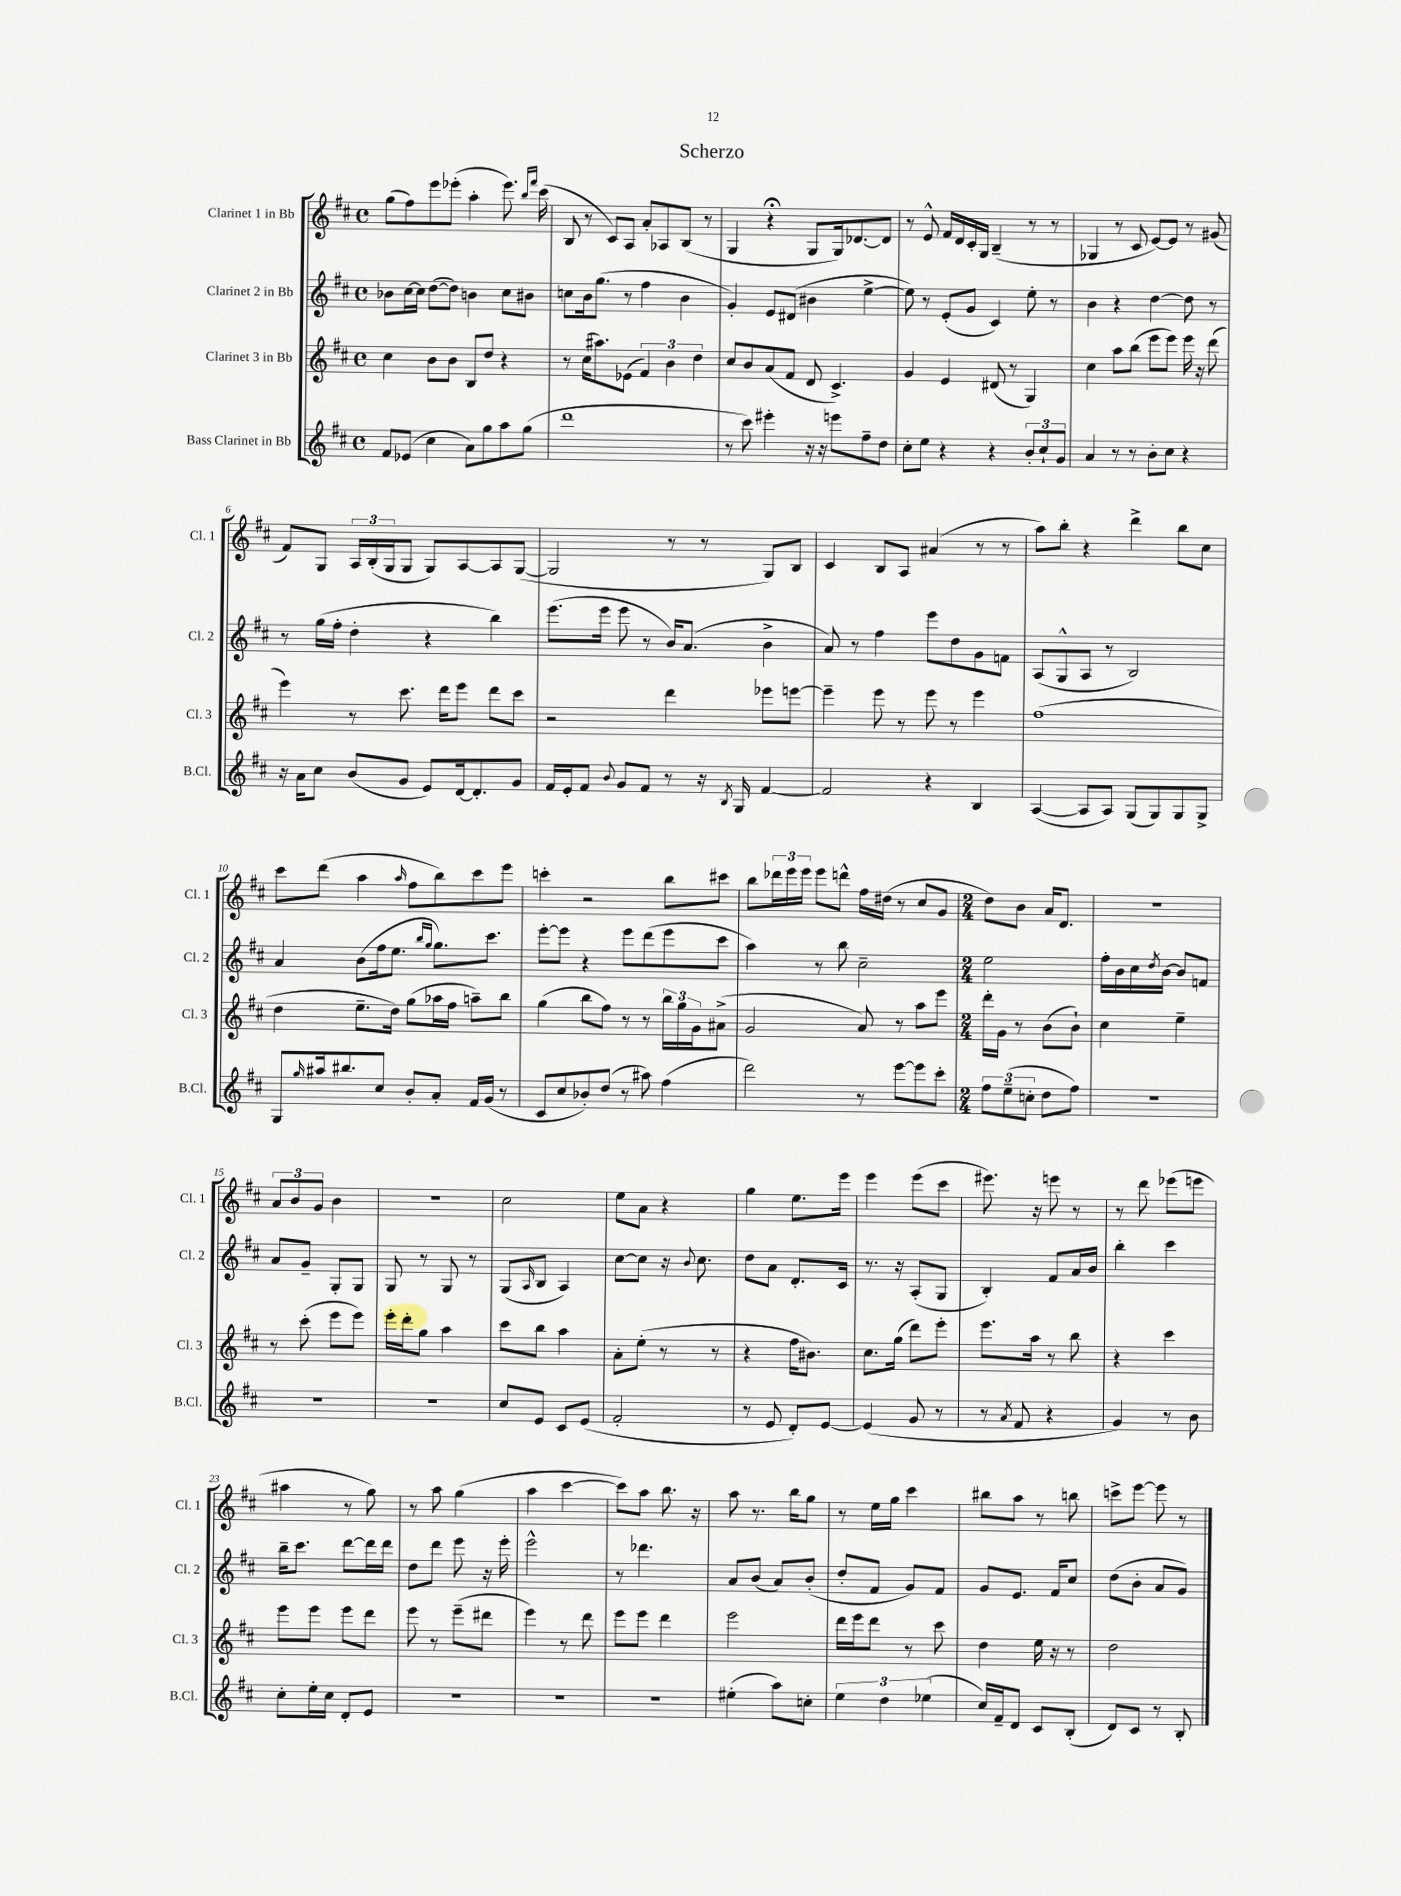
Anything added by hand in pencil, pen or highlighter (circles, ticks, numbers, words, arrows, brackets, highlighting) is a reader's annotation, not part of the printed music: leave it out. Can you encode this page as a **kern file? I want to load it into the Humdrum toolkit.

**kern	**kern	**kern	**kern
*staff4	*staff3	*staff2	*staff1
*clefG2	*clefG2	*clefG2	*clefG2
*k[f#c#]	*k[f#c#]	*k[f#c#]	*k[f#c#]
*M4/4	*M4/4	*M4/4	*M4/4
*met(c)	*met(c)	*met(c)	*met(c)
8f#	4cc#	8b-	(8gg
(8e-	.	[16cc#	8ff#)
.	.	16cc#]	.
4cc#	8b	([8dd	8eee
.	8b	8dd])	(8eee-'
8a)	8B	4b	4aa'
8gg	8dd	.	.
8aa	4r	8cc#	8.eee-)
(8gg	.	8b#	.
.	.	.	16qqbb
.	.	.	16qqfff#
.	.	.	(16ccc#
=	=	=	=
1ddd	8r	8cc	8B
.	(16cc#	16b	8r
.	8.aa#)	(8.gg	.
.	.	.	8c#)
.	(8e-	8r	8A
.	6f#)	4ff#	8a'
.	.	.	8A-
.	6b	.	.
.	.	4b	(8B
.	6dd	.	.
.	.	.	8r
=	=	=	=
8r	8cc#	4g')	4G
8ccc#)	8b	.	.
4eee#'	(8a	8e	4r;
.	8f#	(8d#	.
16r	8d	4b#	8G
16r	.	.	.
8eee	4.c#^)	.	16G)
.	.	.	[8.d-
8ff#~	.	[4ee^	.
8dd	.	.	8d-]
=	=	=	=
8cc#'	4g	8ee])	8r
8ee	.	8r	8e^^
4r	4e	(8e'	16f#
.	.	.	16d
.	.	8g	16c#'
.	.	.	16G
4r	(8d#	4c#)	(4B~
.	8r	.	.
12b'	4G)	8ee'	8r
12cc#`	.	.	.
.	.	8r	8r
12g	.	.	.
=	=	=	=
4a	4cc#	4b	4G-
8r	8aa	4r	8r
8r	(8bb	.	8c#
8b'	8eee	[4dd	[8e)
8cc#	8eee)	.	8e]
4r	16eee	8dd]	8r
.	16r	.	.
.	(8ddd	8r	(8g#
=	=	=	=
16r	4eee)	8r	8f#)
16a	.	.	.
8cc#	.	(16gg	8G
.	.	16ff#'	.
(8b	8r	4dd'	24A
.	.	.	(24B'
.	.	.	24G
8g	8.ccc#	.	8G
8e)	.	4r	8G)
.	16ddd	.	.
[16d	8eee	.	[8A
8.d']	.	.	.
.	8ddd	4bb)	8A]
8g	8ccc#	.	([8G
=	=	=	=
16f#	2r	(8.eee	2G]
16e'	.	.	.
8f#	.	.	.
.	.	16eee	.
8qqb	.	.	.
8g	.	8eee	.
8f#	.	8r	.
8r	4ddd	16b)	8r
.	.	(8.a	.
16r	.	.	8r
8qB	.	.	.
16G	.	.	.
[4f#	8eee-	4b^	8G)
.	[8eee	.	8B
=	=	=	=
2f#]	4eee~]	8a)	4c#
.	.	8r	.
.	8eee	4ff#	8B
.	8r	.	8A
4r	8eee	8eee	(4a#
.	8r	8dd	.
4B	4eee	8g	8r
.	.	8f	8r
=	=	=	=
([4A	(1ff#	(8A	8aa)
.	.	8G^^	8bb'
8A]	.	8A	4r
8A)	.	8r	.
(8G	.	2B)	4ddd^
8G)	.	.	.
8G	.	.	8bb
8G^	.	.	8cc#
=	=	=	=
8G	4dd	4a	8ccc#
16qqgg	.	.	.
16aa#	.	.	(8ddd
8.bb#	.	.	.
.	8.ee~	(8b	4aa
8cc#	.	16ff#	.
.	16dd)	8.ee	.
.	.	.	16qqaa
8b'	(8gg	.	8ff#
.	.	16qqbb	.
.	.	16qqgg	.
8a'	16aa-	8.gg)	8bb)
.	16ff#	.	.
16f#	8aa~)	.	8ccc#
(16g	.	8.ccc#	.
8r	8bb	.	8eee
=	=	=	=
8c#	(4gg	[8eee'	4ccc'
8cc#	.	8eee]	.
8b-')	8bb	4r	2r
(8dd	8ff#)	.	.
8r	8r	8eee	.
8aa#)	8r	(8ddd	.
(4ff#	24bb	8eee	8bb
.	24gg	.	.
.	24g	.	.
.	(8a#^	8ccc#	8ccc#
=	=	=	=
2ddd)	2g	4aa)	8bb
.	.	.	24ddd-
.	.	.	24eee
.	.	.	24eee
.	.	8r	8eee
.	.	8bb	8ddd^^
8r	8a)	2cc#~	16ff#
.	.	.	(16dd#
[8eee	8r	.	8r
8eee]	8aa	.	8cc#
8ccc#'	8eee	.	8g
=	=	=	=
*M2/4	*M2/4	*M2/4	*M2/4
12ff#	16ddd'	2ee	8dd)
.	16g	.	.
(12ee~	.	.	.
.	8r	.	8b
12cc'	.	.	.
8dd	(8b	.	16a
.	.	.	8.d
8ff#)	8b`)	.	.
=	=	=	=
2r	4cc#	16ff#'	2r
.	.	16b	.
.	.	16cc#	.
.	.	8qdd	.
.	.	[16b	.
.	4ee~	8b]	.
.	.	8f	.
=	=	=	=
2r	8r	8a	12a
.	.	.	12b
.	(8ccc#'	8g~	.
.	.	.	12g
.	8eee	8G'	4b
.	8eee)	8G	.
=	=	=	=
2r	16eee'	8G	2r
.	16ddd'	.	.
.	8gg	8r	.
.	4aa	8G	.
.	.	8r	.
=	=	=	=
8cc#	8ccc#	(8G	2cc#
.	.	16qqA	.
8e	8bb	8B	.
8c#	4aa	4A)	.
(8e	.	.	.
=	=	=	=
2f#'	8a'	[8cc#	8ee
.	(8ee'	8cc#]	8a
.	8r	16r	4r
.	.	8qqb	.
.	.	8.cc#	.
.	8r	.	.
=	=	=	=
8r	4r	8dd	4gg
8e	.	8a	.
8d')	16ff#	8.d'	8.ee
.	8.b#)	.	.
[8e	.	.	.
.	.	16c#	16eee
=	=	=	=
(4e]	8.cc#	8.r	4eee
.	(16gg	16r	.
8g	8ddd)	(8A'	(8eee
8r	8eee'	8G	8ccc#
=	=	=	=
8r	8.eee	4B')	8.eee#)
8qa	.	.	.
8f#	.	.	.
.	16aa	.	16r
4r	8r	8f#	8eee
.	8bb	16a	8r
.	.	16b	.
=	=	=	=
4g)	4r	4bb'	8r
.	.	.	8ddd
8r	4ccc#	4ccc#	(8eee-
8b	.	.	8eee
=	=	=	=
8cc#'	8eee	16bb~	4aa#
.	.	8.ccc#	.
16ee'	8eee	.	.
16cc#	.	.	.
8d'	8eee	[8ddd	8r
8e	8ddd	16ddd]	8gg)
.	.	16ddd	.
=	=	=	=
2r	8eee	8dd	8r
.	8r	8ddd	8aa
.	(8eee~	8eee	(4gg
.	8ddd#	16r	.
.	.	16eee'	.
=	=	=	=
2r	4eee)	2eee^^	4aa
.	8r	.	[4ccc#
.	8ddd	.	.
=	=	=	=
2r	8eee	8r	8ccc#])
.	8eee	4.ddd-	8aa
.	4ddd	.	8.bb
.	.	.	16r
=	=	=	=
(4ee#'	2eee	8a	8aa
.	.	(8b	8.r
8aa)	.	8a)	.
.	.	.	16bb
8cc'	.	(8b'	8gg
=	=	=	=
6ee	16ddd	8dd'	8r
.	16eee	.	.
.	8ddd	8f#	16ee
6dd	.	.	.
.	.	.	16gg
.	8r	8g)	4ccc#
(6ee-	.	.	.
.	8ccc#	8f#	.
=	=	=	=
16cc#)	4dd	8g	8bb#
16f#~	.	.	.
8d	.	8.e	8aa
8c#	16ee	.	8r
.	16r	16f#	.
(8B'	8r	8cc#	8bb
=	=	=	=
8d)	2dd	(8dd	8ccc^
8c#	.	8b'	[8eee
8r	.	8a	8eee]
8B'	.	8g)	8r
==	==	==	==
*-	*-	*-	*-
